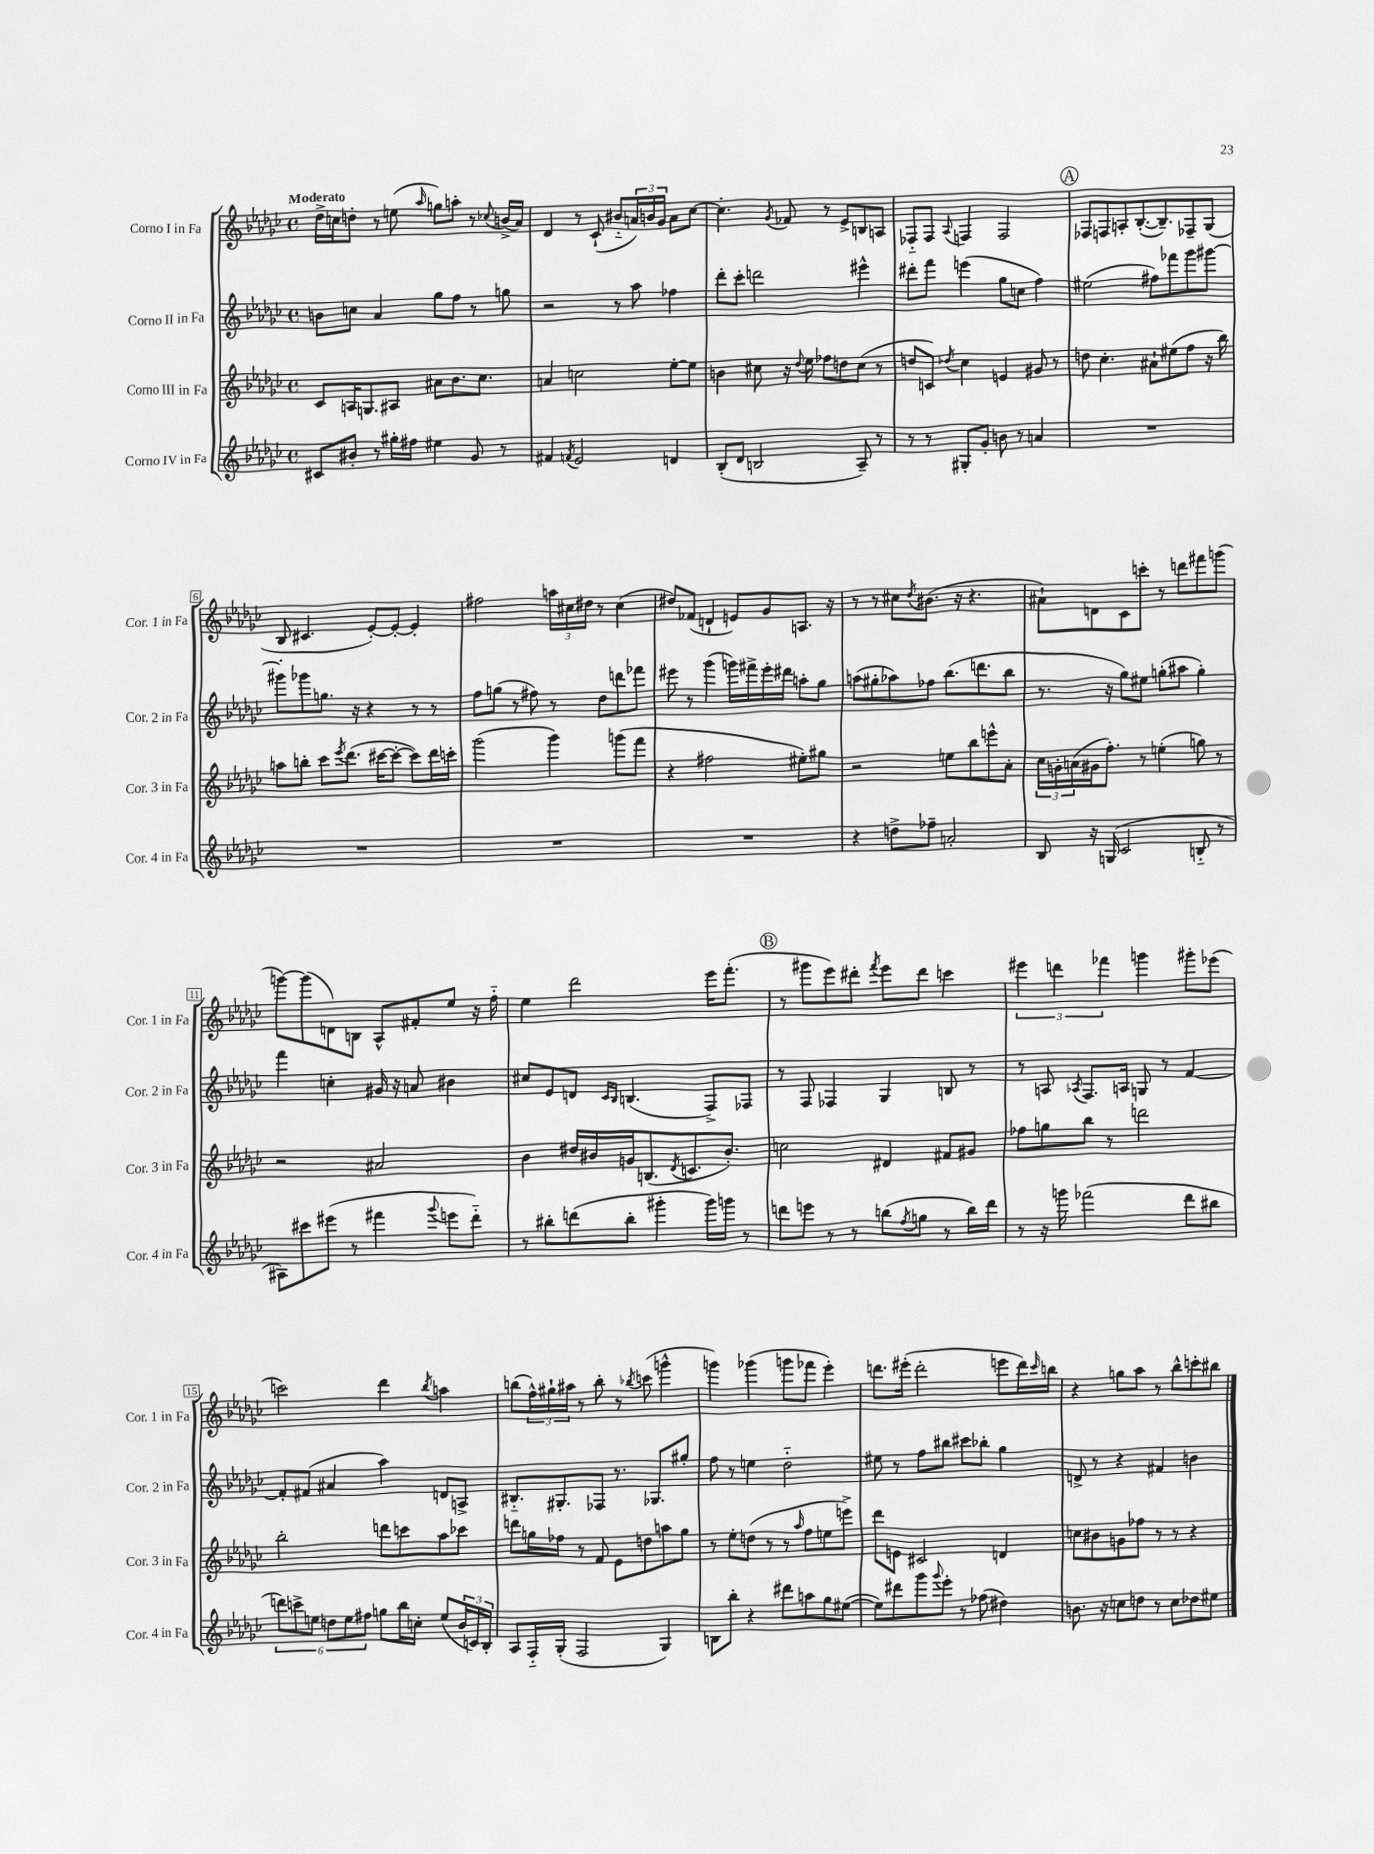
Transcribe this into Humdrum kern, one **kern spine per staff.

**kern	**kern	**kern	**kern
*part4	*part3	*part2	*part1
*staff4	*staff3	*staff2	*staff1
*I"Corno IV in Fa	*I"Corno III in Fa	*I"Corno II in Fa	*I"Corno I in Fa
*I'Cor. 4 in Fa	*I'Cor. 3 in Fa	*I'Cor. 2 in Fa	*I'Cor. 1 in Fa
*clefG2	*clefG2	*clefG2	*clefG2
*k[b-e-a-d-g-c-]	*k[b-e-a-d-g-c-]	*k[b-e-a-d-g-c-]	*k[b-e-a-d-g-c-]
*M4/4	*M4/4	*M4/4	*M4/4
*met(c)	*met(c)	*met(c)	*met(c)
=1	=1	=1	=1
!	!	!	!LO:TX:a:B:t=Moderato
8c#X/L	8c-/L	8bn\L	16dd-^\LL
.	.	.	16ccn\J
8b#X'/J	16An/K	8ccn\J	8ddn'\J
.	8.Gn/	.	.
8r	.	4a-/	8r
16gg#X'\LL	8A#X/J	.	(8een\
16ff#X\JJ	.	.	.
.	.	.	16qqaa-/
4ee#X\	8a#X\L	8gg-\L	8ggn\L)
.	8.b-\	8ff\J	8aan'\J
8g-/	.	8r	8r
.	8.cc-\J	.	.
.	.	.	8qqcc-X/
8r	.	8ggn\	(16bn^/LL
.	.	.	16a-/JJ)
=2	=2	=2	=2
4f#X/	4an/	2r	4d-/
8qfn/	.	.	.
2e-/	2ccn\	.	8r
.	.	.	(8c-`/
.	.	8r	8b#X/L
.	.	8aa-\	24an/L)
.	.	.	24bn/
.	.	.	24g-/JJ
4dn/	[8ee-'\L	4ff-X\	8a\L
.	8ee-\J]	.	[8cc-\J
=3	=3	=3	=3
(8B-'/L	4bn\	8ddd-'\L	4.cc-'\]
8d-/J	.	8ccc-'\J	.
2Bn/	8cc#X\	2dddn\	.
.	.	.	8qg-/
.	16r	.	8f-X/
.	8qqdd-/	.	.
.	16ee-\	.	.
.	8ff-X\L	.	8r
.	8ddn\	.	8e-^/L
8A-~/)	(8cc#\J	4eee#X^^\	8Bn/
8r	8r	.	8An/J
=4	=4	=4	=4
8r	8ddn/L	8ddd#X'\L	8F-X/L
8r	8cn/J)	8fff\J	8F-/J
.	8qdd-X/	.	8qqA-/
8G#X'/L	4cc-\	(4eeen\	4Fn/
8g-'/J	.	.	.
8bn\	4en/	8gg-\L	2F/
8r	.	8ccn\J	.
4an/	8g#X/	4ff\)	.
.	8r	.	.
!!LO:REH:place=s1:t=A
=5	=5	=5	=5
1r	8ddn\	(2ee#X\	8F-X/L
.	4.cc-'\	.	8Fn/
.	.	.	8An'/
.	.	.	([8.B-'/
.	8a#X`\L	8ff#X\L)	.
.	.	.	8.B-~/])
.	(8ee#X\	8fff-X\	.
.	8ff\J	8ggg-\	8F-X~/
.	16r	[8ggg#X\J	(8G-/J
.	16bb-\)	.	.
!!LO:LB:g=z
=6	=6	=6	=6
1r	8aan\L	8ggg#X'\L]	8B-/
.	8bbn'\J	8ggg-X\	4.c#X/
.	8ccc-\L	8.ggn\J	.
.	8qeee-/	.	.
.	(8.ddd-\J	.	.
.	.	16r	.
.	.	4r	[8e-'/L)
.	[16ccc#X\KL	.	.
.	8ccc#'\J_	.	8e-'/J_
.	8ccc#\L])	8r	4e-'/]
.	16ddd-\L	8r	.
.	16cccn'\JJ	.	.
=7	=7	=7	=7
1r	(2ggg-\	8ff\L	2ff#X\
.	.	(8ggn\J	.
.	.	8r	.
.	.	8ff#X\)	.
.	4ggg-\)	8r	24aan\LL
.	.	.	24cc#X\
.	.	.	24dd#X\JJ
.	.	8dd-\L	8r
.	(8gggn\L	8dddn\	(4cc#\
.	8fff\J	8fff-X\J	.
=8	=8	=8	=8
1r	4r	8eee#X\	8dd#X/L)
.	.	8r	(8f-X/J
.	2ff#X\	(4ggg-\	4dn`/
.	.	16gggn\LL)	8en/L)
.	.	16fff#X^\	.
.	.	16eee#'\	8g-/
.	.	16ddd#X\JJ	.
.	8ee#X'\L)	8aan'\L	8.An/J
.	8gg#X\J	8gg-\J	.
.	.	.	16r
=9	=9	=9	=9
4r	2r	(8aan\L	8r
.	.	8gg#X'\	8r
8ddn^\L	.	8aa-X\)	8cc#X\L
.	.	.	8qdd-/
8ff-X~\J	.	8ff-X\J	(8.b#X\J
2an'/	8een\L	(8.bb-\L	.
.	.	.	16r
.	8bb-\	.	4.r
.	.	8.dddn\	.
.	8eeen^^\	.	.
.	8a-'\J	8bb-\J	.
=10	=10	=10	=10
8B-/	24cc-\LL	8.r	8a#X`\L)
.	24gn'\	.	.
.	(24an\	.	.
16r	16g#X\J	.	8dn\
(16Gn/	8.ff'\J)	16r	.
2c-/	.	8gg-\L)	8c-\
.	8r	8ee#X\J	8cccn'\J
.	(4een'\	(8ggn'\L	8r
.	.	8aa#X\J	8dddn\L
8Bn/	8ggn\)	4gg'\)	8fff#X\
8r	8r	.	(8gggn\J
!!LO:LB:g=z
=11	=11	=11	=11
8A#X\L)	2r	4fff\	[8gggn\L)
8ccc#X\	.	.	(8ggg\]
(8eee#X\J	.	4ccn'\	8dn\)
8r	.	.	8Bn\J
4fff#X\	2a#X/	16g#X/	8A-^^/L
.	.	16r	.
.	.	8an/	8f#X'/
8qqggg-/	.	.	.
8eeen\L	.	4b#X\	8ee-/J
8ddd-\J)	.	.	16r
.	.	.	16ff\
=12	=12	=12	=12
8r	4b-\	8cc#X/L	4ee-\
8bb#X'\L	.	8e-/	.
(8dddn\	16dd#X/LL	8dn/J	2ddd-\
.	16b#X/	.	.
.	.	16qqc-/LL	.
.	.	16qqB-/JJ	.
8bb#'\J	16gn/J	(4.Bn/	.
.	(8.Bn/	.	.
4ggg#X'\	.	.	.
.	8qd-/	.	.
.	8.cn/	.	.
16ggg#\LL)	.	8F^/L)	16eee-\KL
16gggn\JJ	8.b#'/J)	.	(8.fff'\J
8r	.	8F-X/J	.
!!LO:REH:place=s1:t=B
=13	=13	=13	=13
8dddn\L	2ccn\	8r	8r
8eeen\J	.	8F/	8ggg#X\L
8r	.	4F-X/	8eee-\)
8r	.	.	8ddd#X'\J
.	.	.	8qfff/
(8bbn\L	4d#X/	4G-/	8eee-\L
8qff/	.	.	.
8ggn\J	.	.	8ddd#\J
8r	8f#X/L	8Bn/	4cccn\
16bb\LL)	8g#X/J	8r	.
16ddd\JJ	.	.	.
=14	=14	=14	=14
8r	8ff-X\L	8r	6eee#X\
16r	8ggn\	8An/	.
.	.	.	6dddn\
16gggn\	.	.	.
.	.	8qA-X/	.
(2fff-X\	8bb-\J	8.F/L	.
.	.	.	6fff-X\
.	8r	.	.
.	.	16An/Jk	.
.	2dddn\	8Gn/	4gggn\
.	.	8r	.
8ddd-\L	.	[4f/	8ggg#X'\L
8bb#X\J	.	.	(8eee-X\J
!!LO:LB:g=z
=15	=15	=15	=15
12dddn\L)	2bb-'\	8f'/L]	2cccn\)
12cccn^\	.	.	.
.	.	(8f#X/J	.
12een\J	.	.	.
12ddn\L	.	4a#X/	.
12ee\	.	.	.
12ff#X\J	.	.	.
8ggn\L	8dddn\L	4aa-\)	4ddd-\
16bb-\L	8cccn\	.	.
16ccn'\JJ	.	.	.
.	.	.	8qbb-/
(8ee/L	8aa-\	8dn/L	4aan\
24b-/L	8ccc-X\J	8An^/J	.
24cn/)	.	.	.
24B-'/JJ	.	.	.
=16	=16	=16	=16
8A-/L	8dddn\L	8.B#X/L	(8bbn\L
16F/L	16ggn\L	.	24ff^^\L)
.	.	.	24gg#X`\
(16G-'/JJ	16ff-X\JJ	8.G#X'/	.
.	.	.	24aa#X\JJ
2F/	8r	.	8r
.	8f/	8F-X/J	8bb'\
.	8e-\L	8.r	8r
.	.	.	8qbb-X/
.	8ddn\	.	(8cccn\
.	.	8.G-X/L	.
4G-/)	8aan\	.	4gggn^^\
.	8gg\J	8gg#X'/J	.
=17	=17	=17	=17
8Bn\L	8r	8ff\	4gggn\)
8bb-'\J	8ee-'\L	8r	.
4r	(8ddn\J	4een\	(4ggg-X\
.	8r	.	.
8ddd#X\L	8r	2dd-\	8gggn\L
.	16qqaa-/	.	.
8aan\	8ff\L	.	8fff-X\J
8gg-\	8een\	.	4eee-'\)
([8ee#X\J	8eeen^\J)	.	.
=18	=18	=18	=18
8ee#\L])	8ddd-\L	8ee#X\	8.dddn\L
8ddd#X\	8en\J	8r	.
.	.	.	(16eee#X'\Jk
8ggg-\	2c#X/	8ff\L	2ddd'\
8qqggg-/	.	.	.
8eee-'\J	.	8bb#X\J	.
8r	.	8ccc#X\L	.
(8ff-X\	.	8bb-X'\J	.
4dd#X\)	4dn/	4gg-\	8eeen\L
.	.	.	16ddd\L)
.	.	.	16qqccc-/
.	.	.	16bbn\JJ
=19	=19	=19	=19
8.bn\	8ccn\L	8dn^/	4r
.	8b#X\	8r	.
16r	.	.	.
8ccn\L	8gn\	4r	8ggn\L
8ddn\J	8ff-X\J	.	8aa-\J
8r	8r	4f#X/	8r
8cc\L	8r	.	8bb-^^\L
8dd-X\	4r	4bn\	8cccn'\
8ee#X\J	.	.	8bb#X\J
==	==	==	==
*-	*-	*-	*-
